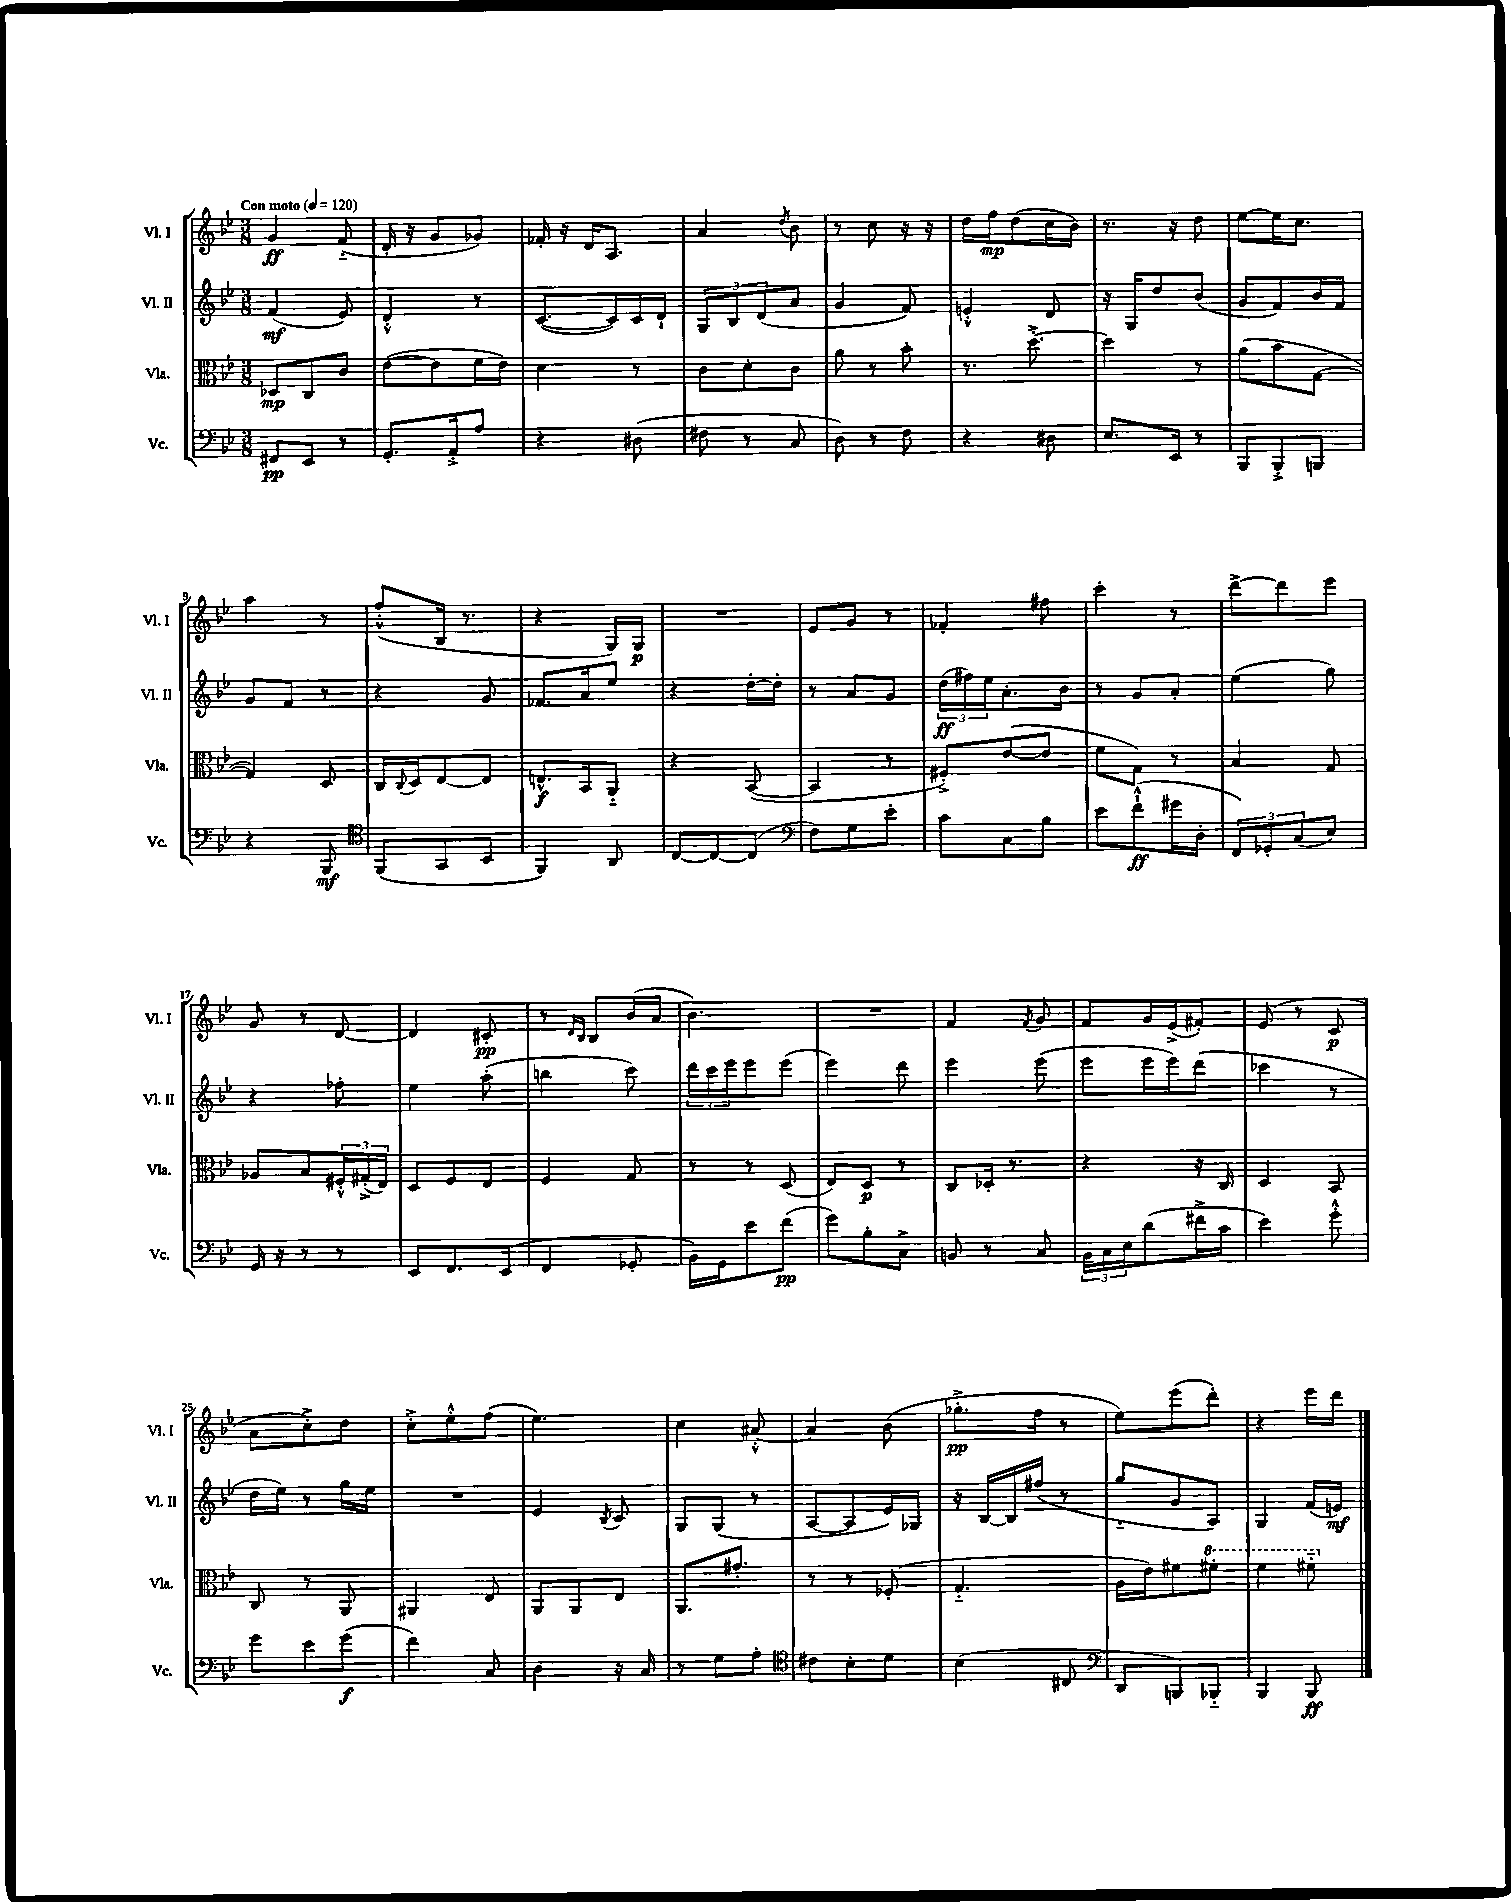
<<
\new StaffGroup <<
\new Staff = "s0" \with { instrumentName = "Vl. I" shortInstrumentName = "Vl. I" } {
    \clef treble \key bes \major \numericTimeSignature \time 3/8 \tempo "Con moto" 4 = 120
    g'4\ff f'8-_( |
    d'16-. r16 g'8 ges'8) |
    fes'16-. r16 d'16 a8. |
    a'4 \acciaccatura { d''8 } bes'8 |
    r8 c''8 r16 r16 |
    d''16 f''16\mp d''8( c''16 bes'16) |
    r8. r16 d''8 |
    ees''8~ ees''16 c''8. |
    a''4 r8 |
    f''8-.-^( bes16 r8. |
    r4 g16) g16\p |
    R4. |
    ees'8 g'8 r8 |
    fes'4-. fis''8 |
    c'''4-. r8 |
    d'''8~-> d'''8 ees'''8 |
    g'8 r8 d'8~ |
    d'4 cis'8-.\pp |
    r8 \grace { d'16 bes16 } bes8 bes'16( a'16 |
    bes'4.) |
    R4. |
    f'4 \acciaccatura { f'8 } g'8 |
    f'8 g'16 ees'16->( fis'8-.) |
    ees'8( r8 c'8\p |
    a'8 c''8-.->) d''8 |
    c''8-.-> ees''8-.-^ f''8( |
    ees''4.) |
    c''4 ais'8~-.-^ |
    ais'4 bes'8( |
    ges''8.-.->\pp f''16 r8 |
    ees''8) ees'''8( d'''8-.) |
    r4 ees'''16 d'''16 \bar "|." |
}
\new Staff = "s1" \with { instrumentName = "Vl. II" shortInstrumentName = "Vl. II" } {
    \clef treble \key bes \major \numericTimeSignature \time 3/8
    f'4\mf( ees'8) |
    d'4-.-^ r8 |
    c'8.~( c'16) c'16 d'16-! |
    \tuplet 3/2 { g8 bes8 d'8( } a'8 |
    g'4 f'8) |
    e'4-.-^ d'8 |
    r16 g16 d''8 bes'8( |
    g'8 f'8) bes'16 f'16 |
    g'8 f'8 r8 |
    r4 g'8 |
    fes'8. a'16 ees''8 |
    r4 d''16~-. d''16-. |
    r8 a'8 g'8 |
    \tuplet 3/2 { d''16\ff( fis''16) ees''16 } a'8.-. bes'16 |
    r8 g'8 a'8-. |
    ees''4( g''8) |
    r4 fes''8-. |
    ees''4 a''8-.( |
    b''4 c'''8) |
    \tuplet 3/2 { d'''16 c'''16 ees'''16 } ees'''8 ees'''8( |
    ees'''4) d'''8 |
    ees'''4 ees'''8( |
    ees'''8 ees'''16 ees'''16) d'''8( |
    ces'''4 r8 |
    d''16 ees''16) r8 g''16 ees''16 |
    R4. |
    ees'4 \acciaccatura { bes8 } c'8 |
    g8 g8( r8 |
    a8~ a8 ees'16) ges16 |
    r16 bes16~ bes16 fis''16( r8 |
    g''8-_ g'8 a8) |
    g4 f'16( e'16\mf) \bar "|." |
}
\new Staff = "s2" \with { instrumentName = "Vla." shortInstrumentName = "Vla." } {
    \clef alto \key bes \major \numericTimeSignature \time 3/8
    des8\mp c8 c'8 |
    ees'8~( ees'8 f'16 ees'16) |
    d'4 r8 |
    c'8 d'8-. c'8 |
    a'8 r8 bes'8-. |
    r8. d''8.~-.-> |
    d''4 r8 |
    a'8( bes'8 g8~ |
    g4) d8 |
    c16 \appoggiatura { c8 } d16 ees8~ ees8 |
    e8.-^\f bes,16 a,8-_ |
    r4 bes,8~( |
    bes,4 r8 |
    fis8-.->) ees'8~( ees'8 |
    f'8 g8) r8 |
    bes4 g8 |
    aes8 bes8 \tuplet 3/2 { fis16-.-^ gis16-.->( ees16) } |
    d8 f8 ees8 |
    f4 g8 |
    r8 r8 d8( |
    ees8) d8\p r8 |
    c8 des16-. r8. |
    r4 r16 c16 |
    d4 bes,8 |
    c8 r8 a,8 |
    ais,4 ees8 |
    a,8 a,8 ees8 |
    a,8. gis'8.-. |
    r8 r8 fes8-.( |
    g4.-_ |
    a16 ees'16) fis'8 \ottava #1 fis''8-. |
    f''4 fis''8-_ \ottava #0 \bar "|." |
}
\new Staff = "s3" \with { instrumentName = "Vc." shortInstrumentName = "Vc." } {
    \clef bass \key bes \major \numericTimeSignature \time 3/8
    fis,8\pp ees,8 r8 |
    g,8.-. a,16-.-> a8 |
    r4 dis8( |
    fis8 r8 c8 |
    d8) r8 f8 |
    r4 dis8 |
    ees8. ees,16 r8 |
    bes,,8 bes,,8-.-> b,,8 |
    r4 bes,,8\mf |
    \clef tenor f,8( g,8 bes,8 |
    f,4) a,8 |
    c8~ c8~ c8( |
    \clef bass f8) g8 ees'8-. |
    c'8 c8 bes8 |
    ees'8 f'8-!-^\ff( gis'16 d16-. |
    \tuplet 3/2 { f,8) ges,8-. c8( } ees8) |
    g,16 r16 r8 r8 |
    ees,8 f,8. ees,16( |
    f,4 ges,8-. |
    bes,16) g,16 ees'8 f'8\pp( |
    g'8) bes8-. c8-> |
    b,8 r8 c8 |
    \tuplet 3/2 { bes,16 c16 ees16 } d'8( fis'16-> c'16 |
    ees'4) g'8-.-^ |
    g'8 ees'8 g'8\f( |
    f'4) c8 |
    d4 r16 c16 |
    r8 g8 a8-. |
    \clef tenor cis'8 bes8-. d'8 |
    bes4( cis8 |
    \clef bass d,8 b,,8) bes,,8-_ |
    bes,,4 bes,,8\ff \bar "|." |
}
>>
>>
